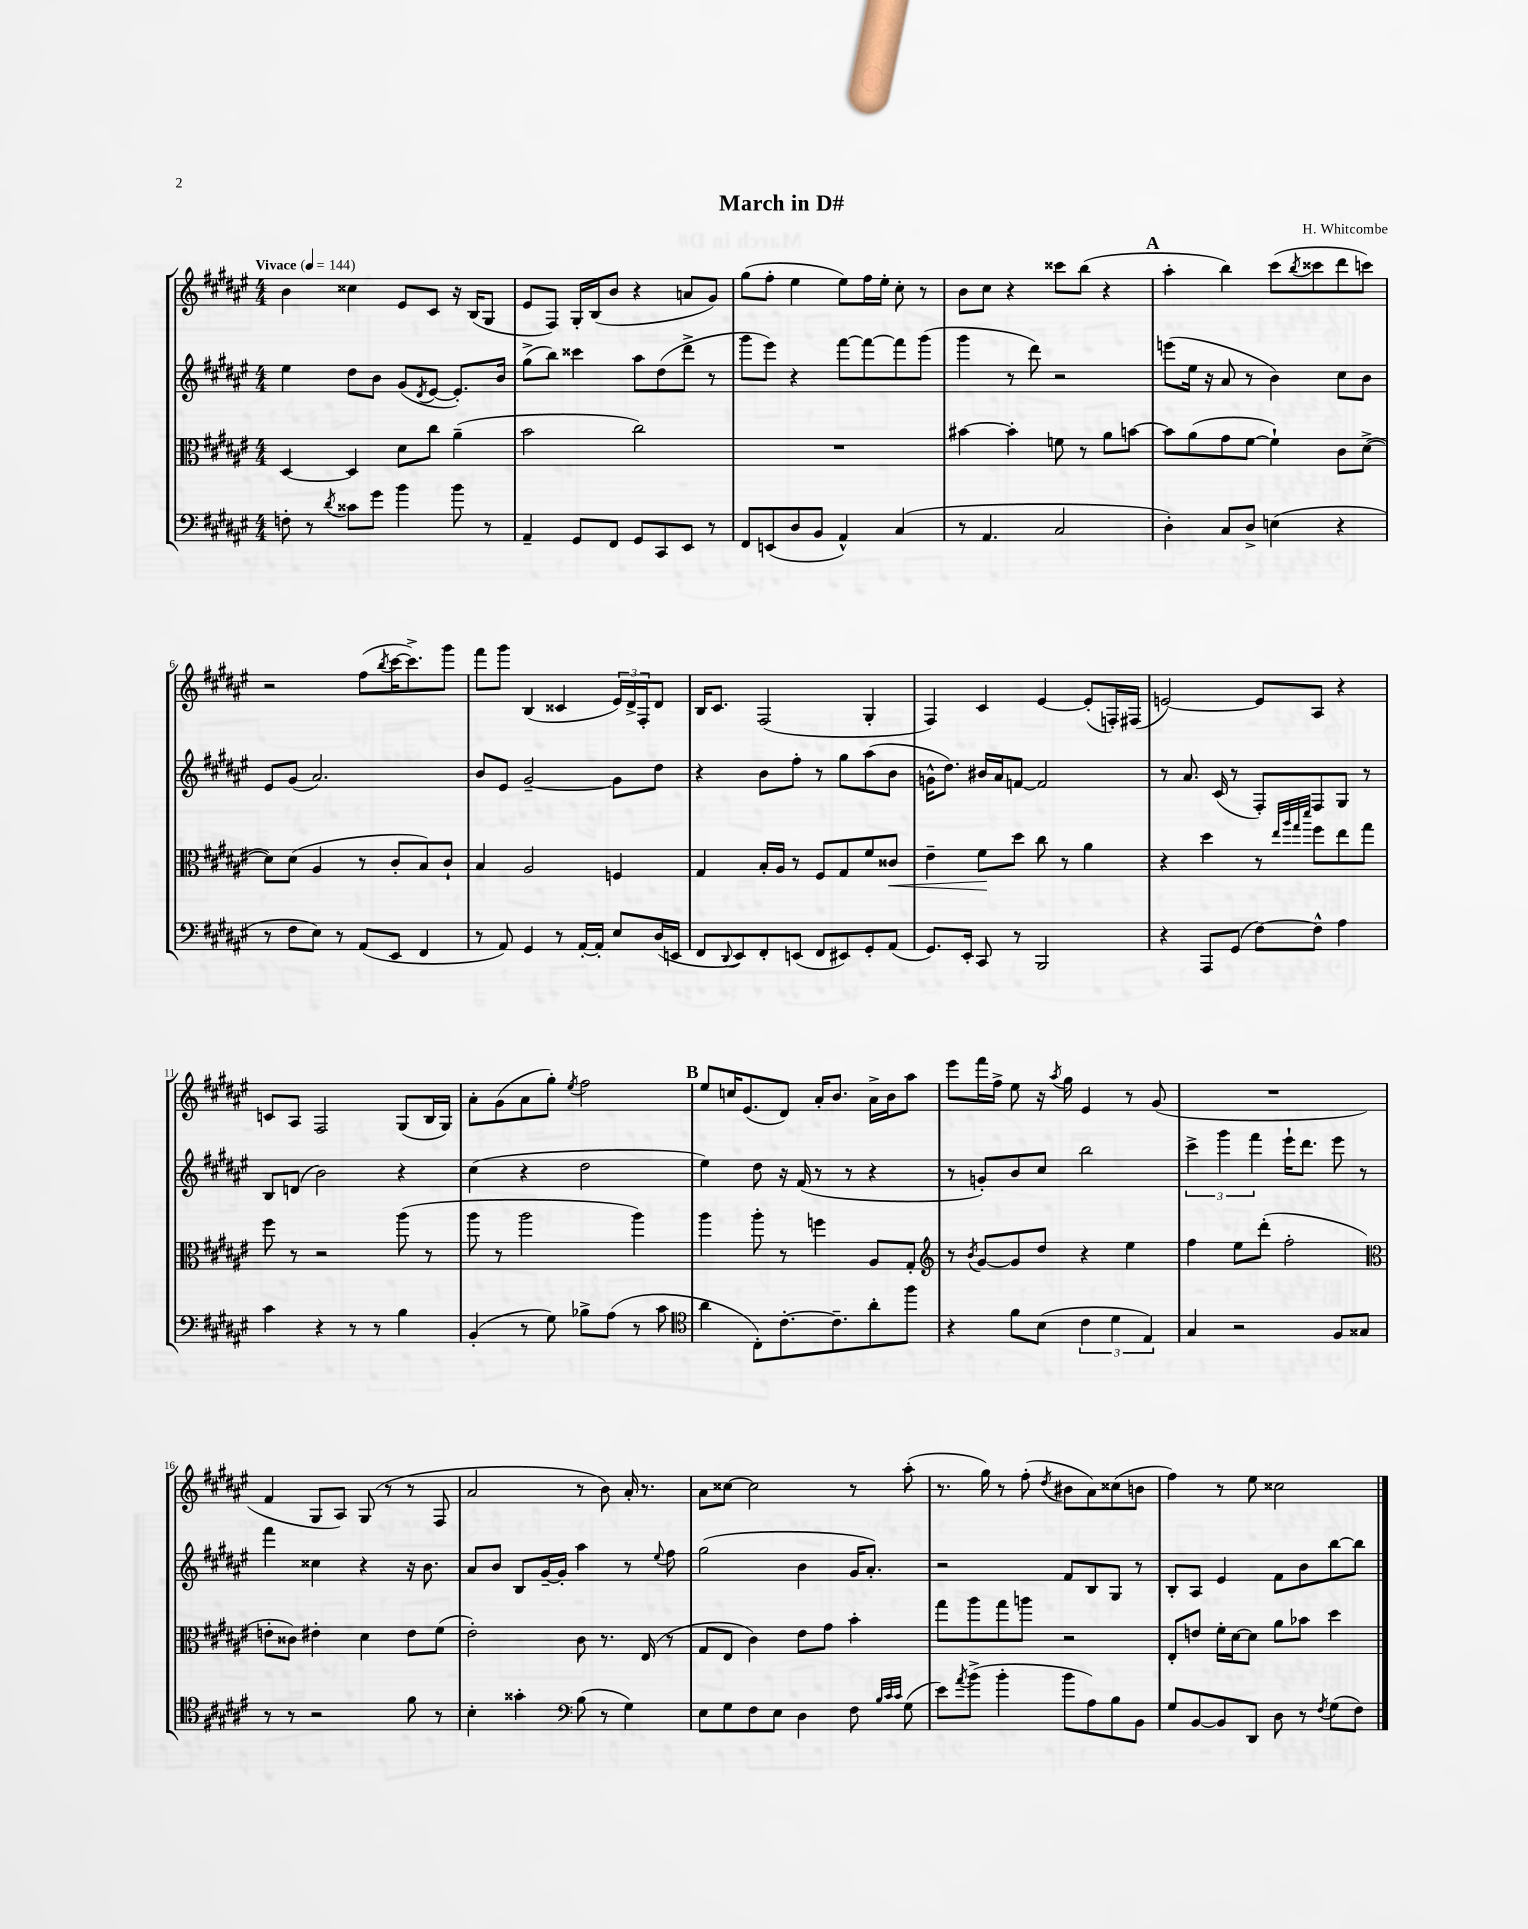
\header { title = "March in D#" composer = "H. Whitcombe" }
<<
\new StaffGroup <<
\new Staff = "s0" {
    \clef treble \key fis \major \numericTimeSignature \time 4/4 \tempo "Vivace" 4 = 144
    b'4 cisis''4 eis'8 cis'8 r16 b16( gis8 |
    eis'8 fis8) gis16-. b16( b'8 r4 a'8 gis'8) |
    gis''8( fis''8-. eis''4 eis''8) fis''16 eis''16-. cis''8-. r8 |
    b'8 cis''8 r4 cisis'''8 b''8( r4 |
    \mark \markup { \bold "A" } ais''4-. b''4) cis'''8( \acciaccatura { b''8 } cisis'''8 dis'''8 c'''8) |
    r2 fis''8( \acciaccatura { b''8 } cis'''16~ cis'''8.->) gis'''8 |
    fis'''8 gis'''8 b4( cisis'4 \tuplet 3/2 { eis'16) dis'16-> fis16-. } dis'8 |
    b16 cis'8. fis2( gis4-. |
    fis4) cis'4 eis'4~ eis'8-.( f16-.) fis16( |
    e'2~) e'8 ais8 r4 |
    c'8 ais8 fis2 gis8( b16 gis16) |
    ais'8-. gis'8( ais'8 gis''8-.) \acciaccatura { eis''8 } fis''2 |
    \mark \markup { \bold "B" } eis''8 c''16 eis'8.( dis'8) ais'16-. b'8. ais'16-> b'16 ais''8 |
    eis'''8 fis'''16 fis''16-> eis''8 r16 \acciaccatura { ais''8 } gis''16 eis'4 r8 gis'8( |
    R1 |
    fis'4 gis8 ais8) gis8( r8 r8 fis8 |
    ais'2 r8 b'8) ais'16-. r8. |
    ais'8 cisis''8~ cisis''2 r8 ais''8-.( |
    r8. gis''16) r8 fis''8-.( \acciaccatura { dis''8 } bis'8 ais'8) cisis''8( b'8 |
    fis''4) r8 eis''8 cisis''2 \bar "|." |
}
\new Staff = "s1" {
    \clef treble \key fis \major \numericTimeSignature \time 4/4
    eis''4 dis''8 b'8 gis'8( \acciaccatura { dis'8 } eis'8~ eis'8.-.) b'16 |
    gis''8->( b''8) cisis'''4 ais''8 dis''8( dis'''8-> r8 |
    gis'''8 eis'''8) r4 fis'''8~ fis'''8~ fis'''8 gis'''8( |
    gis'''4 r8 dis'''8) r2 |
    \mark \markup { \bold "A" } e'''8( eis''16 r16 ais'8 r8 b'4) cis''8 b'8 |
    eis'8 gis'8( ais'2.) |
    b'8 eis'8 gis'2~-- gis'8 dis''8 |
    r4 b'8 fis''8-. r8 gis''8 ais''8( b'8 |
    g'16-^ dis''8.) bis'16 ais'16 f'8~ f'2 |
    r8 ais'8. cis'16( r8 fis8-.) fis8 gis8 r8 |
    b8 d'8( b'2) r4 |
    cis''4( r4 dis''2 |
    \mark \markup { \bold "B" } eis''4) dis''8 r16 fis'16( r8 r8 r4 |
    r8 g'8-.) b'8 cis''8 b''2 |
    \tuplet 3/2 { cis'''4-> gis'''4 fis'''4 } eis'''16-! dis'''8. eis'''8 r8 |
    fis'''4 cisis''4 r4 r16 b'8. |
    ais'8 b'8 b8 gis'16~-- gis'16-. ais''4 r8 \appoggiatura { eis''8 } fis''8 |
    gis''2( b'4 gis'16 ais'8.-.) |
    r2 fis'8 b8 gis8 r8 |
    b8-. ais8 eis'4 fis'8 b'8 b''8~ b''8 \bar "|." |
}
\new Staff = "s2" {
    \clef alto \key fis \major \numericTimeSignature \time 4/4
    dis4~ dis4 dis'8 cis''8 ais'4--( |
    b'2 cis''2) |
    R1 |
    bis'4~ bis'4-. f'8 r8 ais'8 b'8~ |
    \mark \markup { \bold "A" } b'8 ais'8( gis'8 fis'8~ fis'4-!) cis'8 dis'8~->( |
    dis'8) dis'8( ais4 r8 cis'8-. b8) cis'8-! |
    b4 ais2 f4 |
    gis4 b16-. ais16 r8 fis8 gis8 fis'8 cisis'8\< |
    eis'4-- fis'8\! dis''8 cis''8 r8 ais'4 |
    r4 dis''4 r8 \grace { eis''32 ais''32 gis''32 dis'''32 } fis''8 eis''8 gis''8 |
    fis''8 r8 r2 ais''8( r8 |
    ais''8 r8 ais''2 ais''4) |
    \mark \markup { \bold "B" } ais''4 ais''8-. r8 f''4 ais8 gis8-. |
    \clef treble r8 \acciaccatura { b'8 } gis'8~ gis'8 dis''8 r4 eis''4 |
    fis''4 eis''8 dis'''8-.( fis''2-. |
    \clef alto e'8-. cisis'8) eis'4-. dis'4 eis'8 fis'8( |
    eis'2-.) cis'8 r8. eis16( r8 |
    gis8 eis8 cis'4) eis'8 gis'8 b'4-. |
    gis''8 ais''8 gis''8 a''8 r2 |
    eis8-. e'8 fis'16-. dis'16~ dis'8 ais'8 bes'8 dis''4 \bar "|." |
}
\new Staff = "s3" {
    \clef bass \key fis \major \numericTimeSignature \time 4/4
    f8-. r8 \acciaccatura { dis'8 } cisis'8 gis'8 b'4 b'8 r8 |
    ais,4-- gis,8 fis,8 gis,8 cis,8 eis,8 r8 |
    fis,8 e,8( dis8 b,8 ais,4-^) cis4( |
    r8 ais,4. cis2 |
    \mark \markup { \bold "A" } dis4-.) cis8 dis8-> e4( r4 |
    r8 fis8 eis8) r8 ais,8( eis,8 fis,4 |
    r8 ais,8) gis,4 r8 ais,16~-. ais,16-. eis8 dis16( e,16 |
    fis,8 \appoggiatura { dis,8 } eis,8) fis,8-. e,8( fis,8 eis,8) gis,8-. ais,8( |
    gis,8.) eis,16-. cis,8 r8 b,,2 |
    r4 ais,,8 gis,8( fis8~) fis8-^ ais4 |
    cis'4 r4 r8 r8 b4 |
    b,4-.( r8 gis8) bes8-> ais8( r8 cis'8 |
    \mark \markup { \bold "B" } \clef tenor ais'4 cis8-.) cis'8.~-. cis'8.-- ais'8-. fis''8 |
    r4 fis'8 b8( \tuplet 3/2 { cis'4 dis'4 eis4) } |
    gis4 r2 fis8 gisis8 |
    r8 r8 r2 fis'8 r8 |
    b4-. gisis'4-. \clef bass b8( r8 gis4) |
    eis8 gis8 fis8 eis8 dis4 fis8 \grace { b32 cis'32 cis'32 } gis8( |
    eis'8) \acciaccatura { ais'8 } b'8->( b'4-. b'8 ais8) b8 b,8 |
    gis8 b,8~ b,8 dis,8 dis8 r8 \acciaccatura { fis8 } gis8( fis8) \bar "|." |
}
>>
>>
